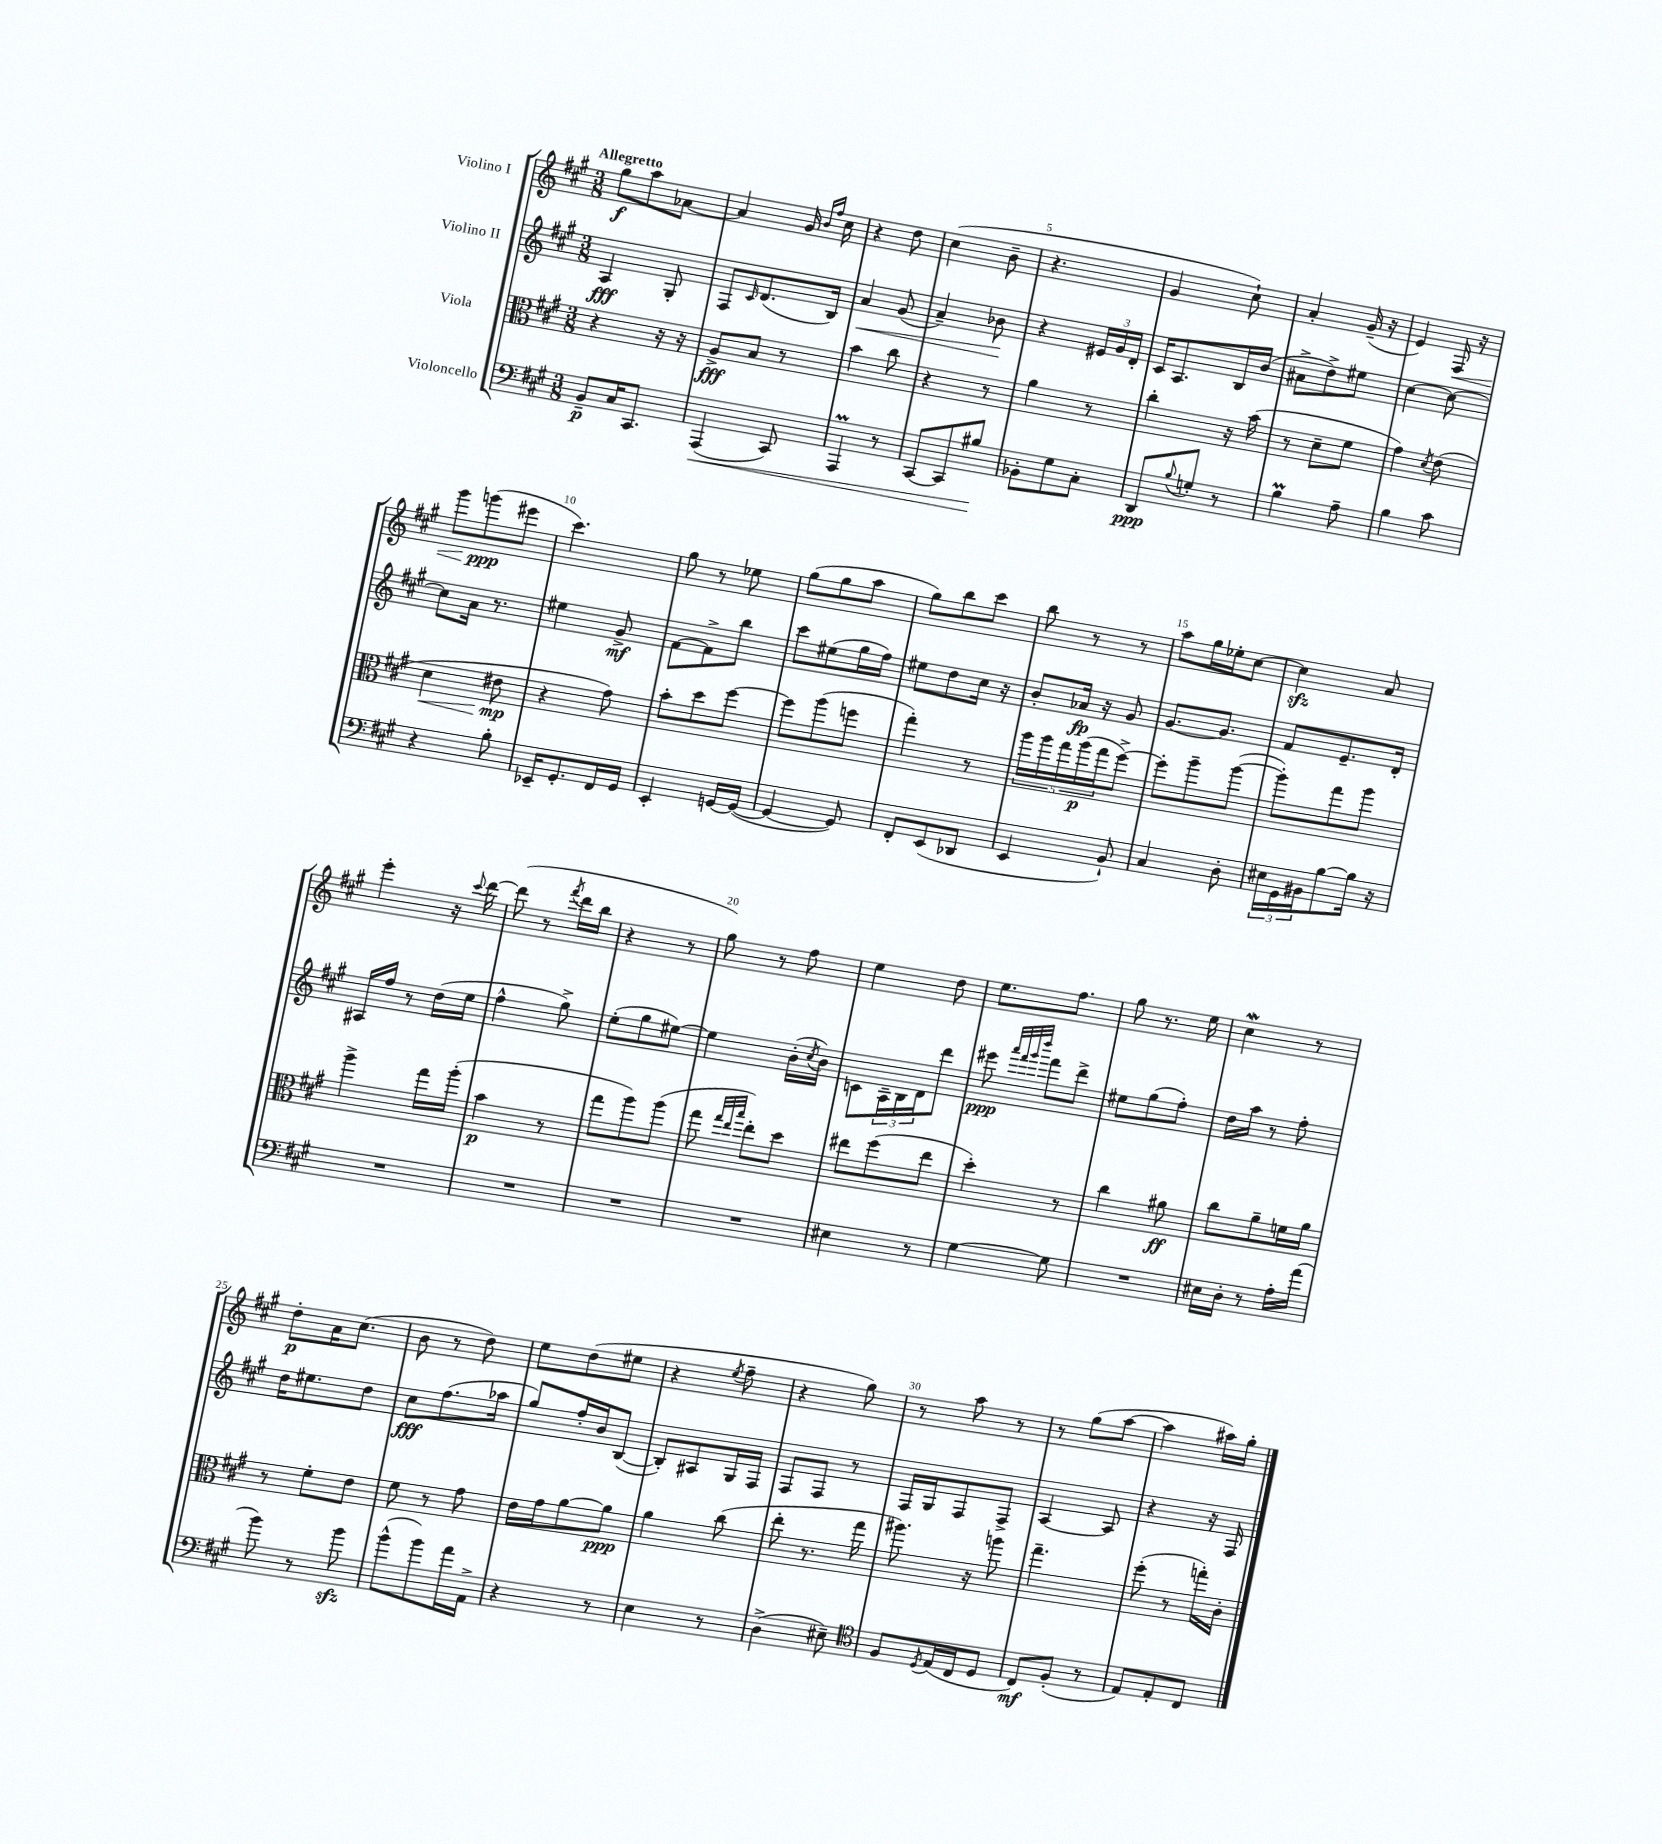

**kern	**dynam	**kern	**dynam	**kern	**dynam	**kern	**dynam
*part4	*part4	*part3	*part3	*part2	*part2	*part1	*part1
*staff4	*staff4	*staff3	*staff3	*staff2	*staff2	*staff1	*staff1
*I"Violoncello	*	*I"Viola	*	*I"Violino II	*	*I"Violino I	*
*clefF4	*	*clefC3	*	*clefG2	*	*clefG2	*
*k[f#c#g#]	*	*k[f#c#g#]	*	*k[f#c#g#]	*	*k[f#c#g#]	*
*M3/8	*	*M3/8	*	*M3/8	*	*M3/8	*
=1	=1	=1	=1	=1	=1	=1	=1
!	!	!	!	!	!	!LO:TX:a:B:t=Allegretto	!
8BB~/L	p	4r	.	4A/	fff	8gg#\L	f
16C#/K	.	.	.	.	.	8aa\	.
8.CC#/J	.	.	.	.	.	.	.
.	.	16r	.	8G#'/	.	[8a-X\J	.
.	.	16r	.	.	.	.	.
=2	=2	=2	=2	=2	=2	=2	=2
!	!LO:HP:b	!	!	!	!	!	!
(4AAA/	<	8A^/L	fff	8F#/L	.	4a-/]	.
.	.	.	.	16qqc#/	.	.	.
.	.	8B/J	.	(8.d/	.	.	.
8CC#/)	.	8r	.	.	.	16g#/	.
.	.	.	.	.	.	16qqb/LL	.
.	.	.	.	.	.	16qqff#/JJ	.
.	.	.	.	16B/Jk)	.	16cc#\	.
=3	=3	=3	=3	=3	=3	=3	=3
!	!	!	!	!	!LO:HP:b	!	!
4AAAM/	.	4b\	.	4a/	<	4r	.
8r	.	8cc#\	.	(8g#/	.	8dd\	.
=4	=4	=4	=4	=4	=4	=4	=4
[8CC#/L	.	4r	.	4a~/)	.	(4cc#\	.
8CC#/]	.	.	.	.	.	.	.
8B#X/J	.	8r	.	8b-X\	.	8b~\	.
.	[	.	.	.	[	.	.
=5	=5	=5	=5	=5	=5	=5	=5
8BB-X'\L	.	4a\	.	4r	.	4.r	.
8G#\	.	.	.	.	.	.	.
8C#'\J	.	8r	.	24e#X/LL	.	.	.
.	.	.	.	24g#/	.	.	.
.	.	.	.	24d'/JJ	.	.	.
=6	=6	=6	=6	=6	=6	=6	=6
8DD/L	ppp	4cc#'\	.	16c#/KL	.	4g#/	.
.	.	.	.	8.A/	.	.	.
8qqB/	.	.	.	.	.	.	.
8Gn'/J	.	.	.	.	.	.	.
8r	.	16r	.	16B/L	.	8cc#`\)	.
.	.	(16b\	.	(16b/JJ	.	.	.
=7	=7	=7	=7	=7	=7	=7	=7
4BM\	.	8r	.	8a#X^\L	.	4a'/	.
.	.	8d~\L	.	8dd^\)	.	.	.
8A~\	.	8f#\J	.	8ee#X\J	.	(16g#~/	.
.	.	.	.	.	.	16r	.
=8	=8	=8	=8	=8	=8	=8	=8
4B\	.	4g#\)	.	[4cc#\	.	4e/)	.
.	.	8qd/	.	.	.	.	.
!	!	!	!	!	!	!	!LO:HP:b
8c#\	.	(8e\	.	8cc#\_	.	16F#/	<
.	.	.	.	.	.	16r	.
!!LO:LB:g=z
=9	=9	=9	=9	=9	=9	=9	=9
!	!	!	!LO:HP:b	!	!	!	!
4r	.	4d\	<	8cc#\L]	.	8ggg#\L	.
.	.	.	.	16a\Jk	.	(8gggn\	ppp
.	.	.	.	8.r	.	.	.
8B'\	.	8e#X\	mp	.	.	8eee#X\J	[
.	.	.	[	.	.	.	.
=10	=10	=10	=10	=10	=10	=10	=10
16EE-X~/KL	.	4r	.	4ee#X\	.	4.ccc#\)	.
8.GG#'/	.	.	.	.	.	.	.
16FF#/L	.	8g#\)	.	8g#^/	mf	.	.
16GG#/JJ	.	.	.	.	.	.	.
=11	=11	=11	=11	=11	=11	=11	=11
4EE'/	.	8b'\L	.	[8f#\L	.	8gg#\	.
.	.	8dd\	.	8f#^\]	.	8r	.
[16GGn/LL	.	[8ff#\J	.	8bb\J	.	8ee-X\	.
(16GG/JJ_	.	.	.	.	.	.	.
=12	=12	=12	=12	=12	=12	=12	=12
4GG/_	.	8ff#\L]	.	8ccc#\L	.	(8gg#\L	.
.	.	(8aa\	.	(8ee#X\	.	8gg#\	.
8GG/])	.	8ffn\J	.	16gg#\L	.	8aa\J	.
.	.	.	.	16ff#\JJ)	.	.	.
=13	=13	=13	=13	=13	=13	=13	=13
8FF#'/L	.	4gg#'\)	.	8ee#X\L	.	8gg#\L)	.
(8EE/	.	.	.	8dd\	.	8bb\	.
8DD-X/J	.	8r	.	16cc#\Jk	.	8ccc#\J	.
.	.	.	.	16r	.	.	.
=14	=14	=14	=14	=14	=14	=14	=14
4EE/	.	20aa\LL	.	8b'/L	.	8bb\	.
.	.	20aa\	.	.	.	.	.
.	.	20gg#\	.	.	.	.	.
.	.	.	.	16a-X/Jk	fp	8r	.
.	.	(20aa\	p	.	.	.	.
.	.	.	.	16r	.	.	.
.	.	20gg#\J	.	.	.	.	.
8BB`/)	.	[8ff#^\J)	.	8g#/	.	8r	.
=15	=15	=15	=15	=15	=15	=15	=15
4C#/	.	8ff#'\L]	.	[8.g#/L	.	8aa\L	.
.	.	8aa~\	.	.	.	16gg#\L	.
.	.	.	.	8.g#/J]	.	16ee-X'\J	.
8D'\	.	([8aa\J	.	.	.	[8cc#\J	.
=16	=16	=16	=16	=16	=16	=16	=16
24E#X\LL	.	8aa'\L])	.	8f#/L	.	4cc#zz\]	.
24GG#\	.	.	.	.	.	.	.
24BB#X\J	.	.	.	.	.	.	.
[8B\	.	8gg#\	.	8.e~/	.	.	.
16B\Jk]	.	8aa\J	.	.	.	8a/	.
16r	.	.	.	16d'/Jk	.	.	.
!!LO:LB:g=z
=17	=17	=17	=17	=17	=17	=17	=17
4.r	.	4aa^\	.	16A#X/LL	.	4eee'\	.
.	.	.	.	16ff#/JJ	.	.	.
.	.	.	.	8r	.	.	.
.	.	16gg#\LL	.	(16dd\LL	.	16r	.
.	.	.	.	.	.	8qqccc#/	.
.	.	(16aa'\JJ	.	16ee\JJ	.	[16ddd\	.
=18	=18	=18	=18	=18	=18	=18	=18
4.r	.	4b\	p	4ff#^^\	.	(8ddd\]	.
.	.	.	.	.	.	8r	.
.	.	.	.	.	.	8qfff#/	.
.	.	8r	.	8gg#^\)	.	16ddd\LL	.
.	.	.	.	.	.	16bb\JJ	.
=19	=19	=19	=19	=19	=19	=19	=19
4.r	.	8gg#\L	.	(8ee'\L	.	4r	.
.	.	8aa\)	.	8gg#\	.	.	.
.	.	(8aa\J	.	[8ee#X\J)	.	8r	.
=20	=20	=20	=20	=20	=20	=20	=20
4.r	.	8gg#\	.	4ee#\]	.	8gg#\)	.
.	.	32qqgg#/LLL	.	.	.	.	.
.	.	32qqee/	.	.	.	.	.
.	.	32qqbb/JJJ	.	.	.	.	.
.	.	8ee'\L)	.	.	.	8r	.
.	.	8dd\J	.	(16b'\LL	.	8ff#\	.
.	.	.	.	8qcc#/	.	.	.
.	.	.	.	16b\JJ)	.	.	.
=21	=21	=21	=21	=21	=21	=21	=21
4E#X\	.	8ee#X\L	.	8cn\L	.	4ee\	.
.	.	(8ff#\	.	24A~\L	.	.	.
.	.	.	.	24B\	.	.	.
.	.	.	.	24d\J	.	.	.
8r	.	8ee#\J	.	8ddd\J	.	8dd\	.
=22	=22	=22	=22	=22	=22	=22	=22
[4G#\	.	4dd'\)	.	8eee#X\	ppp	8.ee\L	.
.	.	.	.	32qqaaa/LLL	.	.	.
.	.	.	.	32qqfff#/	.	.	.
.	.	.	.	32qqggg#/	.	.	.
.	.	.	.	32qqdddd/JJJ	.	.	.
.	.	.	.	8fff#\L	.	.	.
.	.	.	.	.	.	8.ff#\J	.
8G#\]	.	8r	.	8ddd^\J	.	.	.
=23	=23	=23	=23	=23	=23	=23	=23
4.r	.	4cc#\	.	8ee#X\L	.	8gg#\	.
.	.	.	.	(8gg#\	.	8.r	.
.	.	8a#X\	ff	8ff#'\J)	.	.	.
.	.	.	.	.	.	16ee\	.
=24	=24	=24	=24	=24	=24	=24	=24
16E#X\LL	.	8cc#\L	.	16dd\LL	.	4cc#W\	.
16D'\JJ	.	.	.	16aa\JJ	.	.	.
8r	.	8a~\	.	8r	.	.	.
16A'\LL	.	16fn\L	.	8ff#'\	.	8r	.
(16a\JJ	.	16a\JJ	.	.	.	.	.
!!LO:LB:g=z
=25	=25	=25	=25	=25	=25	=25	=25
8b\)	.	8r	.	16dd\KL	.	8dd'\L	p
.	.	.	.	8.ee#X\	.	.	.
8r	.	8f#'\L	.	.	.	16a\K	.
.	.	.	.	.	.	(8.cc#\J	.
8bzz\	.	8e\J	.	8dd\J	.	.	.
=26	=26	=26	=26	=26	=26	=26	=26
(8b^^\L	.	8f#\	.	8cc#\L	fff	8b\	.
8b\)	.	8r	.	(8.ff#\	.	8r	.
16a\L	.	8g#\	.	.	.	8dd\)	.
16AA^\JJ	.	.	.	16aa-X\Jk	.	.	.
=27	=27	=27	=27	=27	=27	=27	=27
4r	.	16e\LL	.	8gg#/L)	.	8ee\L	.
.	.	16g#\J	.	.	.	.	.
.	.	[8a\	.	16ff#'/L	.	(8dd\	.
.	.	.	.	16b/J	.	.	.
8r	.	8a\J]	ppp	([8B/J	.	8ee#X\J	.
=28	=28	=28	=28	=28	=28	=28	=28
4E\	.	4a\	.	8B'/L])	.	4r	.
.	.	.	.	8A#X/	.	.	.
.	.	.	.	.	.	8qee/	.
8r	.	(8cc#\	.	16G#/L	.	8ff#~\	.
.	.	.	.	16F#/JJ	.	.	.
=29	=29	=29	=29	=29	=29	=29	=29
(4D^\	.	8ee'\	.	8F#/L	.	4r	.
.	.	8.r	.	8F#/J	.	.	.
8E#X~\)	.	.	.	8r	.	8gg#\)	.
.	.	16gg#\	.	.	.	.	.
=30	=30	=30	=30	=30	=30	=30	=30
*clefC4	*	*	*	*	*	*	*
8F#/L	.	8.aa#X\)	.	16F#/LL	.	8r	.
.	.	.	.	16G#/J	.	.	.
8qD/	.	.	.	.	.	.	.
(16E/L	.	.	.	8F#/	.	8aa\	.
16C#/J	.	16r	.	.	.	.	.
8D/J	.	8aan\	.	8F#^/J	.	8r	.
=31	=31	=31	=31	=31	=31	=31	=31
8C#/L)	mf	4.gg#~\	.	[4A/	.	8r	.
(8F#'/J	.	.	.	.	.	(8gg#\L	.
8r	.	.	.	8A/]	.	[8aa\J	.
=32	=32	=32	=32	=32	=32	=32	=32
8E/L)	.	(8ff#'\	.	4r	.	4aa\]	.
8E'/	.	8r	.	.	.	.	.
8C#/J	.	16ggn'\LL)	.	16r	.	16aa#X\LL)	.
.	.	16c#'\JJ	.	16F#/	.	16gg#'\JJ	.
==	==	==	==	==	==	==	==
*-	*-	*-	*-	*-	*-	*-	*-
